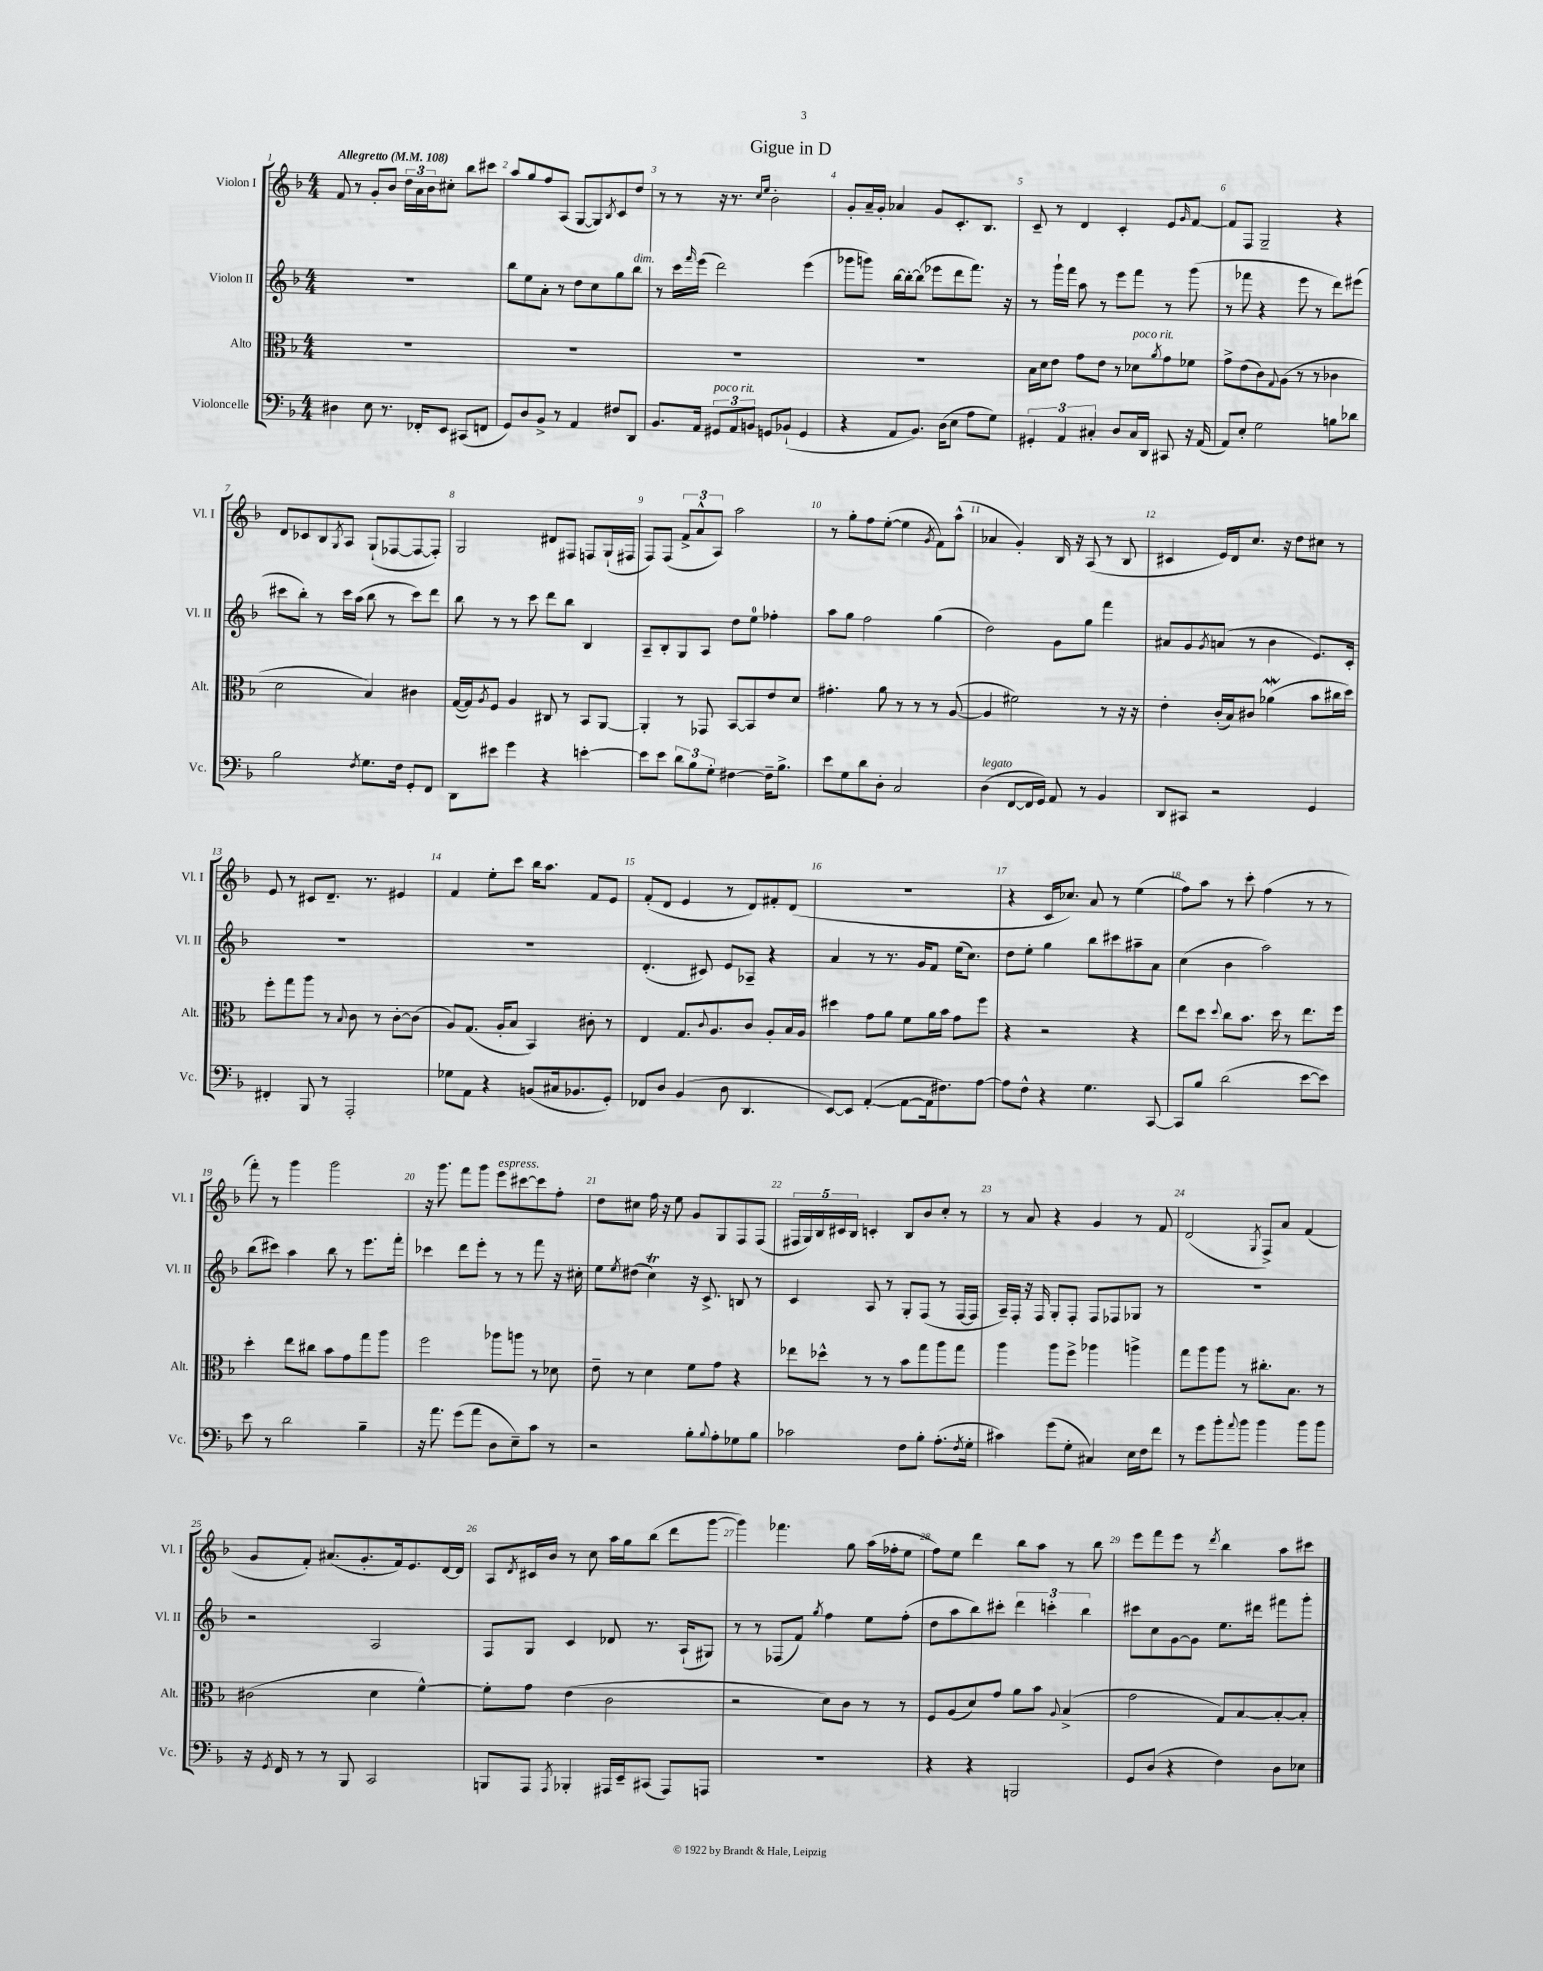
\header { title = "Gigue in D" }
<<
\new StaffGroup <<
\new Staff = "s0" \with { instrumentName = "Violon I" shortInstrumentName = "Vl. I" } {
    \clef treble \key f \major \numericTimeSignature \time 4/4 \tempo "Allegretto" 4 = 108
    f'8 r8 g'8-. bes'8 \tuplet 3/2 { d''16 a'16 bes'16 } cis''8-. bes''8 cis'''8 |
    a''8 g''8 f''8 a8( g8~ g8) \acciaccatura { bes8 } c'8 d''8 |
    r8 r8 r16 r8. \grace { c''16 e''16 } bes'2-. |
    g'8-. a'16-- g'16-. aes'4 g'8 c'8.-. bes8. |
    c'8-- r8 d'4 c'4-. e'8 \grace { g'16 } f'8~ |
    f'8 f8 g2-- r4 |
    d'8 ces'8 bes8 \acciaccatura { g8 } a8 g8-!( fes8~ fes8~ fes8-.) |
    g2 dis'8 fis8 f8 g16-!( fis16 |
    f8) f8( \tuplet 3/2 { f'8-> a'8-^ a8) } a''2 |
    r8 g''8-. f''8 e''8~-.( e''4 \acciaccatura { g'8 } f'8) a''8-^( |
    aes'4 g'4-.) bes16 r16 a8( r8 bes8 |
    cis'4 e'16) d'16 c''8. r16 d''8 cis''8 r8 |
    e'8 r8 cis'8 d'8.-- r8. eis'4 |
    f'4 e''8-. c'''8 bes''16 a''8. f'8 e'8 |
    f'8-.( d'8 e'4 r8 d'8) fis'8-. d'8( |
    R1 |
    r4 c'16 ces''8.) a'8 r8 e''4( |
    f''8) a''8 r8 c'''8-. f''4( r8 r8 |
    f'''8-.) r8 g'''4 g'''2 |
    r16 g'''8. f'''8 g'''8 e'''8^\markup { \italic "espress." } cis'''8~ cis'''8 f''8-. |
    d''8 cis''8 f''16 r16 e''8 g'8 g8 f8 f8( |
    \tuplet 5/4 { fis16 g16) bes16 cis'16 bes16 } c'4-. bes8 bes'8 c''8-. r8 |
    r8 a'8 r4 g'4 r8 f'8 |
    d'2( \acciaccatura { g8 } f8->) a'8 f'4( |
    g'8 f'8-.) ais'8.( g'8.-. f'16) e'8. d'16~ d'16 |
    a8 \acciaccatura { d'8 } cis'16 bes'16 r8 c''8 a''16 g''16 bes''8( d'''8 g'''8~ |
    g'''4) fes'''4. g''8 a''16( fes''16-. e''8 |
    f''8) e''8 d'''4 bes''8 a''8 r8 bes''8 |
    e'''8 f'''8 e'''8 r8 \acciaccatura { d'''8 } bes''4 a''8 cis'''8 \bar "|." |
}
\new Staff = "s1" \with { instrumentName = "Violon II" shortInstrumentName = "Vl. II" } {
    \clef treble \key f \major \numericTimeSignature \time 4/4
    R1 |
    bes''8 e''8 a'8-. r8 d''8 c''8 g''8 bes''8^\markup { \italic "dim." } |
    r8 c'''16 \grace { f'''16 } e'''16( d'''2) e'''4( |
    ges'''8 g'''8) bes''16~ bes''16~-. bes''8( ees'''8 d'''8 f'''8.) r16 |
    r8 g'''16-! f'''16 a''8 r8 e'''8 f'''8 r8 g'''8( |
    r8 fes'''8 r4 e'''8 r8 d'''8) eis'''8( |
    cis'''8 bes''8-.) r8 cis'''16 a''16( bes''8 r8 cis'''8) d'''8 |
    bes''8 r8 r8 c'''8 d'''8 bes''8 bes4 |
    a8-- bes8-. g8 a8 d''8 e''8-0 fes''4-. |
    a''8 g''8 f''2 g''4( |
    d''2) g'8 g''8 f'''4 |
    ais'8 g'8 \acciaccatura { g'8 } a'8( r8 bes'4 e'8.) c'16-. |
    R1 |
    R1 |
    d'4.-.( cis'8) e'8 aes8-- r4 |
    a'4 r8 r8. g'16 f'8 e''16( c''8.) |
    d''8 e''8-. g''4 bes''8 cis'''8 ais''8-- a'8 |
    c''4( bes'4 a''2) |
    bes''8( cis'''8) a''4 bes''8 r8 e'''8. f'''16-. |
    ces'''4 d'''8 e'''8-. r8 r8 f'''8 r16 cis''16-. |
    e''8 \acciaccatura { e''8 } dis''8( c''4\trill) r16 c'8.-> b8 r8 |
    c'4 a8 r8 g8-. f8( r8 f16~ f16 |
    a16--) f16-. r16 f16 g8-. f8-. f8 fes8 ges8 r8 |
    R1 |
    r2 a2 |
    f8 g8 c'4 des'8 r8. a16-!( gis8) |
    r8 r8 fes8( f'8) \acciaccatura { g''8 } f''4 e''8 f''8-.( |
    d''8 a''8 bes''8) cis'''8-. \tuplet 3/2 { d'''4 c'''4-. bes''4 } |
    cis'''8 c''8 g'8~ g'8 e''8. dis'''16 fis'''8 g'''8-. \bar "|." |
}
\new Staff = "s2" \with { instrumentName = "Alto" shortInstrumentName = "Alt." } {
    \clef alto \key f \major \numericTimeSignature \time 4/4
    R1 |
    R1 |
    R1 |
    R1 |
    bes16 d'16 e'8 g'8 e'8 r8 des'8^\markup { \italic "poco rit." } \acciaccatura { a'8 } g'8 fes'8 |
    g'8-> e'8( c'8) \appoggiatura { g8 } a8( r8 r8 ces'4 |
    d'2 bes4) cis'4 |
    g16~( g16) \acciaccatura { a8 } f8 a4 cis8 r8 bes,8 a,8~ |
    a,4-. r8 ges,8 bes,8~ bes,8 e'8 d'8 |
    gis'4.-. a'8 r8 r8 r8 a8~( |
    a4 fis'2) r8 r16 r16 |
    e'4-. c'16-.( bes16) cis'8 aes'4\mordent( bes'8 cis''16 d''16) |
    f''8-. g''8 a''8 r8 \appoggiatura { bes8 } c'8 r8 c'8~-. c'8( |
    a8) g8.( a16-. bes8 bes,4) cis'8-. r8 |
    e4 g8. \appoggiatura { c'8 } a8. c'8 a8-. bes16 a16 |
    dis''4 g'8 a'8 f'8 a'16 bes'16 g'8 f''8 |
    r4 r2 r4 |
    e''8 d''8 \appoggiatura { d''8 } c''8 bes'8. d''16 r8 e''8. f''16 |
    d''4-. e''8 cis''8 bes'8 g'8 g''8 a''8 |
    f''2 aes''8 a''8 r8 des'8 |
    e'8-- r8 d'4 f'8 g'8 r4 |
    ees''8 des''8-^ r8 r8 bes'8 g''8 a''8 g''8 |
    a''4 a''8 f''8-> aes''4 a''4-> |
    g''8 a''8 a''8 r8 cis''8.-. bes8. r8 |
    cis'2( d'4 f'4~-^) |
    f'8-. g'8 e'4( c'2 |
    r2 d'8) c'8 r8 r8 |
    f8 a8( d'8) g'8 a'8 bes'8 \appoggiatura { a8 } bes4->( |
    g'2 g8) bes8~ bes8~-. bes8-. \bar "|." |
}
\new Staff = "s3" \with { instrumentName = "Violoncelle" shortInstrumentName = "Vc." } {
    \clef bass \key f \major \numericTimeSignature \time 4/4
    dis4 e8 r8. fes,16-. e,8 cis,8( f,8 |
    g,8) d8 bes,8-> r8 a,4 fis8 d,8 |
    bes,8. a,16 \tuplet 3/2 { gis,8^\markup { \italic "poco rit." } a,8 b,8 } g,8 bes,8-!( g,4 |
    r4 a,8 bes,8.) d16( e8 a8 g8) |
    \tuplet 3/2 { gis,4-. a,4 cis4-. } d8 cis16 d,16 cis,8 r16 a,16( |
    a,8) e8-. g2 b8 des'8 |
    bes2 \acciaccatura { f8 } g8. f16 g,8-. f,8 |
    d,8 eis'8 g'4 r4 e'4~-. |
    e'8 e'8 \tuplet 3/2 { d'8 bes8 g8-. } fis4~ fis16-- bes8.-> |
    e'8 g8 d'8 d8-. c2 |
    d4^\markup { \italic "legato" }( f,8~ f,16 g,16) a,8 r8 bes,4 |
    d,8 cis,8 r2 g,4 |
    fis,4-. bes,,8 r8 a,,2-. |
    ges8 a,8 r4 b,8( cis16 bes,8. g,8-.) |
    fes,8 d8 bes,4( d8 d,4. |
    e,8~) e,8 a,4~-.( a,8~ a,16 fis8.) a8~ |
    a8 f8-^ r4 g4. c,8~ |
    c,8 bes8 d'2( e'8~ e'8) |
    e'8 r8 d'2 bes4-- |
    r16 a'8. g'8( a'8 d8 e8--) c'8 r8 |
    r2 bes8-. \appoggiatura { bes8 } a8-. ges8 bes8 |
    ces'2 f8 bes8-. a8.-.( \acciaccatura { f8 } g16-. |
    cis'4) g'8( g8-. cis4) e16 f16 f'8 |
    r8 g'8 bes'8-. \appoggiatura { a'8 } bes'8 bes'4 bes'8 bes'8 |
    r16 \acciaccatura { g,8 } f,16 r8 r8 bes,,8 c,2 |
    b,,8 a,,8 \acciaccatura { a,,8 } bes,,4-. ais,,16 e,16-- cis,8( ais,,8) a,,8 |
    R1 |
    r4 r4 b,,2 |
    g,8 d8( r4 f4) d8 ees8 \bar "|." |
}
>>
>>
\layout { \context { \Score \override BarNumber.break-visibility = ##(#f #t #t) barNumberVisibility = #all-bar-numbers-visible } }
